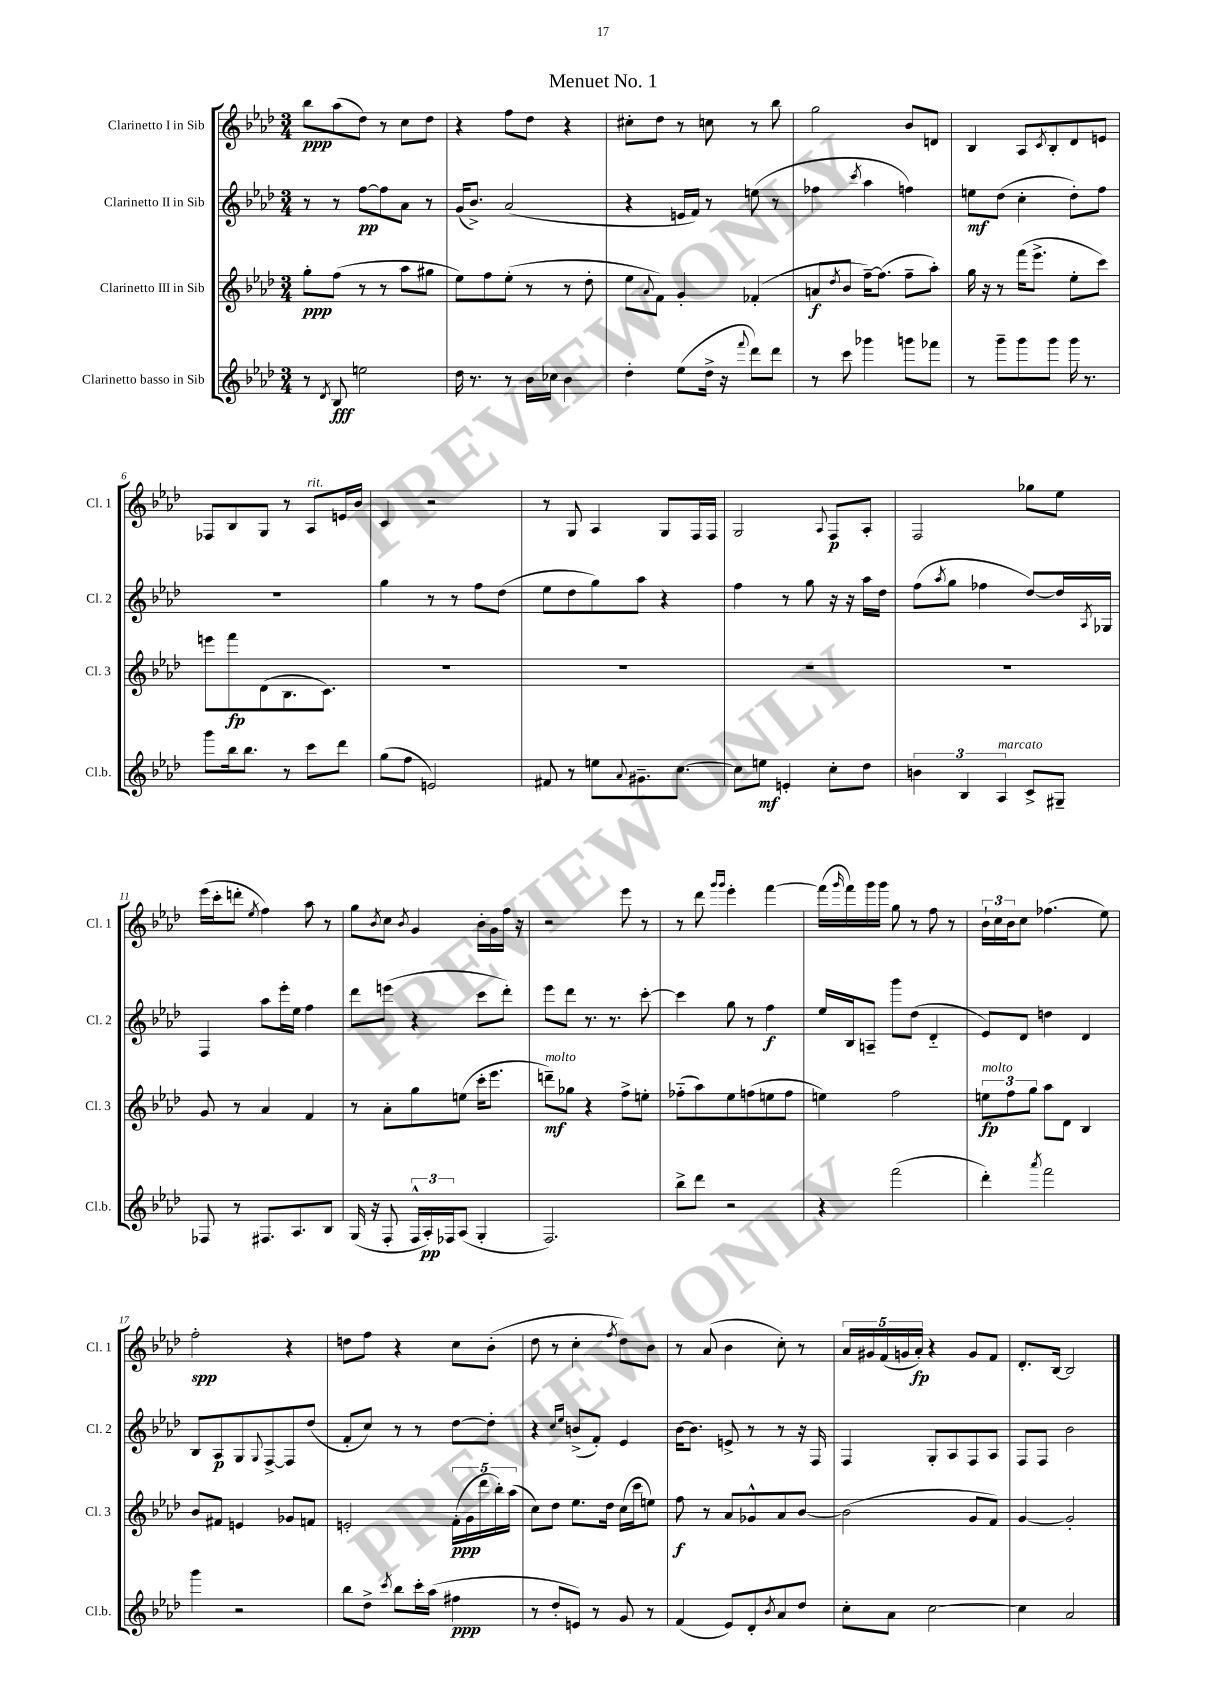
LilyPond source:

\header { title = "Menuet No. 1" }
<<
\new StaffGroup <<
\new Staff = "s0" \with { instrumentName = "Clarinetto I in Sib" shortInstrumentName = "Cl. 1" } {
    \clef treble \key aes \major \numericTimeSignature \time 3/4
    bes''8\ppp aes''8( des''8) r8 c''8 des''8 |
    r4 f''8 des''8 r4 |
    cis''8-. des''8 r8 c''8 r8 bes''8 |
    g''2 bes'8 d'8 |
    bes4 aes8 \acciaccatura { c'8 } bes8-. des'8 e'8 |
    fes8 bes8 g8 r8 aes8^\markup { \italic "rit." } e'16 bes'16 |
    c'4 r2 |
    r8 g8 aes4 g8 f16 f16 |
    g2 \appoggiatura { aes8 } f8\p aes8-. |
    f2 ges''8 ees''8 |
    ees'''16( c'''16-. d'''8-. \acciaccatura { ees''8 } f''4) aes''8 r8 |
    g''8 \acciaccatura { bes'8 } c''8 \acciaccatura { bes'8 } g'4 bes'16-. g'16 f''16 r16 |
    r2 ees'''8 r8 |
    r8 des'''8 \grace { g'''16 g'''16 } ees'''4-. f'''4~ |
    f'''16( \grace { g'''16 } f'''16) g'''16 g'''16 g''8 r8 f''8 r8 |
    \tuplet 3/2 { bes'16-! c''16 bes'16 } c''8 fes''4.( ees''8) |
    f''2-.\spp r4 |
    d''8 f''8 r4 c''8 bes'8-.( |
    des''8 r8 c''4-. \acciaccatura { f''8 } des''8) bes'8 |
    r8 aes'8( bes'4 c''8-.) r8 |
    \tuplet 5/4 { aes'16 gis'16 f'16( g'16 aes'16-.\fp) } r4 g'8 f'8 |
    des'8.-. bes16~ bes2 \bar "|." |
}
\new Staff = "s1" \with { instrumentName = "Clarinetto II in Sib" shortInstrumentName = "Cl. 2" } {
    \clef treble \key aes \major \numericTimeSignature \time 3/4
    r8 r8 f''8~\pp f''8 aes'8 r8 |
    g'16( bes'8.->) aes'2( |
    r4 e'16 f'16) r8 e''8( r8 |
    fes''4 \acciaccatura { c'''8 } aes''4 f''4) |
    e''8\mf des''8( c''4-. des''8-.) f''8 |
    R2. |
    g''4 r8 r8 f''8 des''8( |
    ees''8 des''8 g''8) aes''8 r4 |
    f''4 r8 g''8 r16 r16 aes''16 des''16 |
    f''8( \acciaccatura { aes''8 } g''8 fes''4 des''8~) des''16 \acciaccatura { aes8 } ges16 |
    f4 aes''8 ees'''16-. ees''16 f''4 |
    des'''8 e'''8( r4 c'''8 des'''8-.) |
    ees'''8 des'''8 r8. r8. c'''8~-. |
    c'''4 g''8 r8 f''4\f |
    ees''16 bes16 a8-- g'''8 des''8( des'4-_ |
    ees'8) des'8 d''4 des'4 |
    bes8 aes8\p g8 \appoggiatura { g8 } f8~-> f8 des''8( |
    f'8-. c''8) r8 r8 des''8~ des''8-. |
    r4 \grace { c''16 ees''16 } b'8->( f'8-.) ees'4 |
    bes'16~ bes'8. e'8-> r8 r8 r16 f16 |
    f4 g8-. aes8 f8 aes8 |
    f8 f8 bes'2 \bar "|." |
}
\new Staff = "s2" \with { instrumentName = "Clarinetto III in Sib" shortInstrumentName = "Cl. 3" } {
    \clef treble \key aes \major \numericTimeSignature \time 3/4
    g''8-.\ppp f''8( r8 r8 aes''8 gis''8 |
    ees''8) f''8 ees''8-.( r8 r8 des''8-. |
    ees''8 \appoggiatura { aes'8 } f'8) g'4-. fes'4-.( |
    a'8\f \acciaccatura { des''8 } bes'8 f''16~--) f''8.( f''8-- aes''8-.) |
    g''16 r16 r8 f'''16( ees'''8.-> ees''8-. c'''8) |
    e'''8 f'''8\fp des'8( bes8. c'8.) |
    R2. |
    R2. |
    R2. |
    R2. |
    g'8 r8 aes'4 f'4 |
    r8 aes'8-. g''8 e''8( c'''16-. ees'''8. |
    d'''8--\mf^\markup { \italic "molto" }) ges''8 r4 f''8-> e''8-. |
    fes''8-_( aes''8) ees''8 f''8( e''8 f''8 |
    e''4) f''2 |
    \tuplet 3/2 { e''8\fp^\markup { \italic "molto" } f''8 g''8 } aes''8 des'8 bes4 |
    bes'8 fis'8 e'4 ges'8 f'8 |
    e'2-. \tuplet 5/4 { f'16-.\ppp( g'16 des'''16 bes''16-.) aes''16( } |
    c''8) des''8 ees''8. des''16 c''16( c'''16 e''8) |
    f''8\f r8 aes'8 ges'8-^ aes'8 bes'8~ |
    bes'2( g'8 f'8) |
    g'4~ g'2-. \bar "|." |
}
\new Staff = "s3" \with { instrumentName = "Clarinetto basso in Sib" shortInstrumentName = "Cl.b." } {
    \clef treble \key aes \major \numericTimeSignature \time 3/4
    r8 \acciaccatura { des'8 } bes8\fff e''2 |
    des''16 r8. r8 bes'16 ces''16 bes'4 |
    des''4-. ees''8( des''16-> r16 \appoggiatura { f'''8 } des'''8) des'''8 |
    r8 c'''8 ges'''4 g'''8 fes'''8 |
    r8 g'''8-- g'''8 g'''8 g'''16 r8. |
    g'''8 bes''16 bes''8. r8 c'''8 des'''8 |
    g''8( f''8 e'2) |
    fis'8 r8 e''8 \appoggiatura { aes'8 } gis'8.-- c''8.~ |
    c''8 e''8\mf e'4-. c''8-. des''8 |
    \tuplet 3/2 { b'4 bes4 aes4^\markup { \italic "marcato" } } c'8-> gis8-- |
    fes8 r8 fis8. aes8. bes8 |
    g16( r16 f8-. \tuplet 3/2 { f16-^ aes16-.\pp) fes16 } aes8( g4-. |
    f2.) |
    bes''8-> des'''8 r2 |
    r4 f'''2( |
    des'''4-.) \acciaccatura { aes'''8 } f'''2 |
    g'''4 r2 |
    bes''8 des''8-> \acciaccatura { c'''8 } bes''8 c'''16-. aes''16( fis''4\ppp |
    r8 des''8-. e'8) r8 g'8 r8 |
    f'4( ees'8) des'8-. \acciaccatura { bes'8 } aes'8 des''8 |
    c''8-. aes'8 c''2~ |
    c''4 aes'2 \bar "|." |
}
>>
>>
